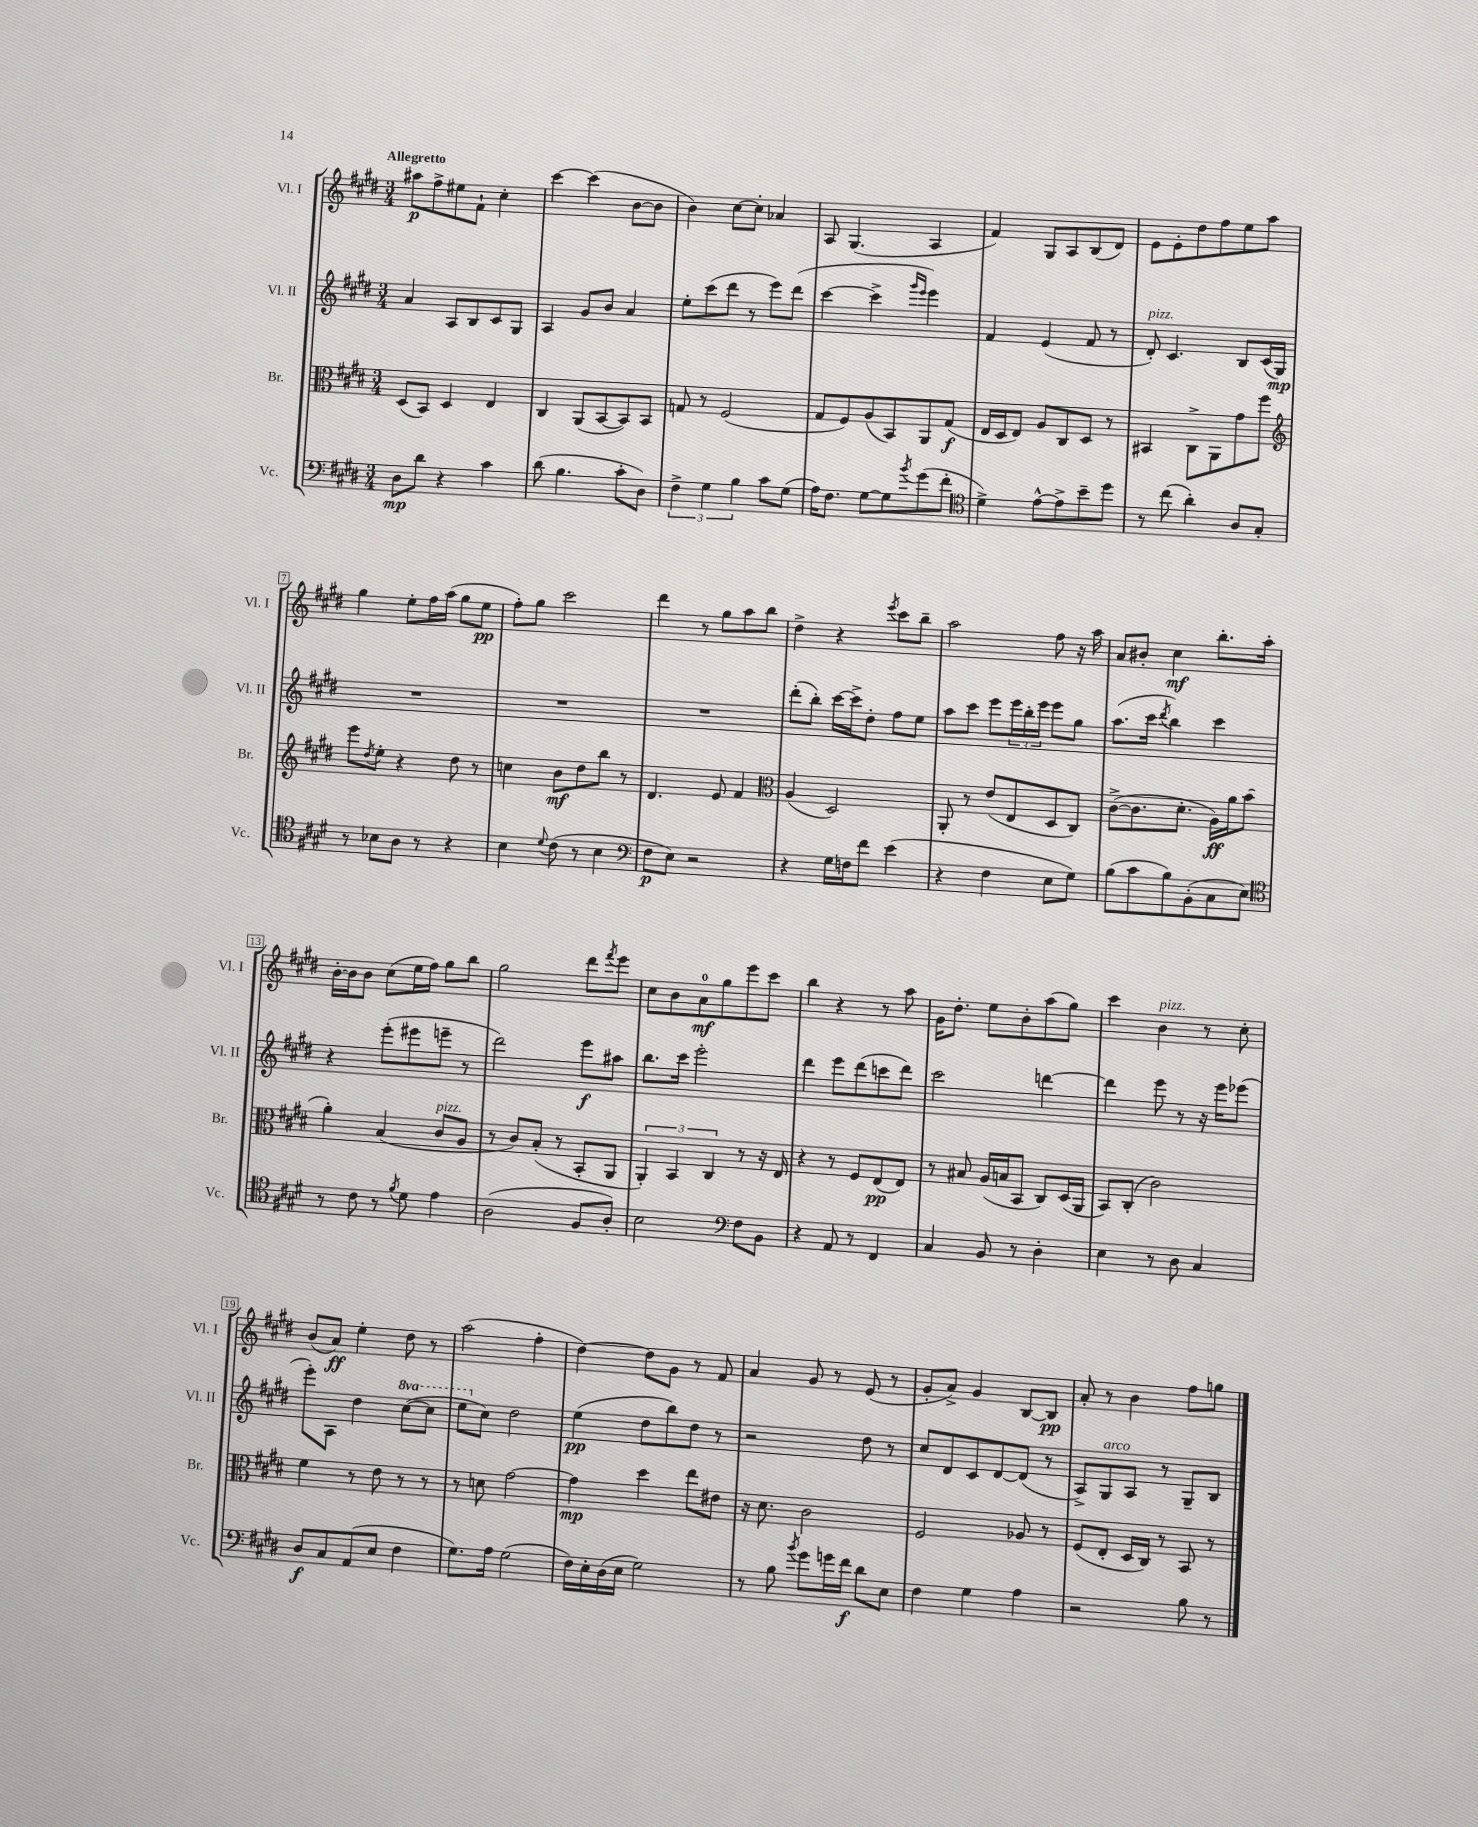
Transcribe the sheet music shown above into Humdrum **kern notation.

**kern	**kern	**kern	**kern
*staff4	*staff3	*staff2	*staff1
*clefF4	*clefC3	*clefG2	*clefG2
*k[f#c#g#d#]	*k[f#c#g#d#]	*k[f#c#g#d#]	*k[f#c#g#d#]
*M3/4	*M3/4	*M3/4	*M3/4
8D#\L	(8D#/L	4a/	8aa#\L
8d#\J	8BB/J)	.	8ff#^\
4r	4D#/	8A/L	8ee#\
.	.	8B/	8f#`\J
4c#\	4E/	8c#/	4cc#'\
.	.	8G#/J	.
=	=	=	=
(8d#\	4C#/	4A/	[4ccc#\
4.B\	.	.	.
.	(8AA/L	8g#/L	(4ccc#\]
.	[8BB/	8b/J	.
8c#'\L	8BB/])	4a/	[8b\L
8D#\J)	8BB/J	.	8b\]J
=	=	=	=
6F#^\	8G/	8ee'\L	4b\)
.	8r	(8ccc#\	.
6G#\	.	.	.
.	(2F#/	8ddd#\J	[8cc#\L
6B\	.	.	.
.	.	8r	8cc#'\]J
8c#\L	.	8eee\L)	4a-/
(8G#\J	.	(8ddd#\J	.
=	=	=	=
16A\LK)	8G#/L	[4ccc#\	8A/
8.F#\J	.	.	.
.	8F#/)	.	(4.G#/
[8G#\L	(8A/	4ccc#^\]	.
8G#\]	8BB/)	.	.
.	.	16qqggg#/LL	.
8qb/	.	16qqeee/JJ	.
(8g#\	8AA/	4eee\)	4A/
8f#'\J	(8G#/J	.	.
=	=	=	=
*clefC4	*	*	*
4d#^\)	16E/LL	4f#/	4f#/)
.	16D#/J	.	.
.	8E/J)	.	.
[8e^^\L	8A/L	(4e/	8G#/L
8e^\]	8C#/	.	8A/
8b~\	8D#/J	8f#/	(8B/
8dd#\J	8r	8r	8d#/J)
=	=	=	=
8r	4BB#/	8d#'/)	8e\L
(8cc#\	.	4.c#/	8e'\
4a'\)	8C#^\L	.	8dd#\
.	8AA\	.	8ff#\
8A/L	8g#\	8B/L	8ee\
8G#'/J	8ff#\J	(16c#/L	8aa\J
.	.	16G#/JJ)	.
=	=	=	=
*	*clefG2	*	*
8r	8eee\L	2.r	4gg#\
.	8qdd#/	.	.
8B-\L	8ee'\J	.	.
8A\J	4r	.	8ee'\L
8r	.	.	16ff#\L
.	.	.	(16aa\JJ
4r	8dd#\	.	8gg#\L
.	8r	.	8ee\J
=	=	=	=
4B\	4cc\	2.r	8ff#'\L)
.	.	.	8gg#\J
8qqd#/	.	.	.
(8c#\	8b\L	.	2ccc#\
8r	8dd#\	.	.
4B\	8bb\J	.	.
.	8r	.	.
=	=	=	=
*clefF4	*	*	*
8F#\L	4.d#/	2.r	4ddd#\
8E\J)	.	.	.
2r	.	.	8r
.	8e/	.	8gg#\L
.	4f#/	.	8aa\
.	.	.	8bb\J
=	=	=	=
*	*clefC3	*	*
4r	(4A/	(8ddd#'\L	4dd#^\
.	.	8bb'\J)	.
16G#\LL	2D#/)	[16ccc#\LL	4r
16F\J	.	16ccc#^\]J	.
8f#\J	.	8dd#'\J	.
.	.	.	8qeee/
(4e\	.	8ff#\L	8ccc#\L
.	.	8ee\J	8bb~\J
=	=	=	=
4r	8AA'/	8aa\L	2aa\
.	8r	8ccc#\J	.
4F#\	(8e/L	8eee\L	.
.	8E/	24eee\L	.
.	.	24bb'\	.
.	.	24eee\JJ	.
8E\L	8D#/	8eee\L	8ff#\
8G#\J)	8C#/J)	8gg#\J	16r
.	.	.	16aa\
=	=	=	=
(8B\L	([8c#^\L	(8.aa\L	8a/L
8c#\	8.c#\]	.	8b#'/J
.	.	16ccc#\Jk	.
.	.	8qddd#/	.
8B\)	.	4bb\)	4cc#\
.	8.d#'\J	.	.
(8BB'\	.	.	.
8C#\	16A\LL)	4ccc#\	8.bb'\L
.	16a\J	.	.
8E\J)	(8b\J	.	.
.	.	.	16aa'\Jk
=	=	=	=
*clefC4	*	*	*
8r	4a'\)	4r	[16b'\LL
.	.	.	16b\]J
8c#\	.	.	8b\J
8r	(4B/	(8eee'\L	(8cc#\L
8qf#/	.	.	.
8d#\	.	8eee#\	16ee\L
.	.	.	16ff#\JJ)
4e\	8c#/L	8eee~\J	8gg#\L
.	8A/J	8r	8bb\J
=	=	=	=
(2A\	8r	2ddd#\)	2gg#\
.	8c#/L)	.	.
.	(8B'/J	.	.
.	8r	.	.
8F#/L	8BB'/L	8eee\L	8ddd#\L
.	.	.	8qfff#/
8A'/J)	8AA/J	8aa#\J	8eee\J
=	=	=	=
2B\	6AA'/)	8.bb\L	8cc#\L
.	.	.	8b\
.	6BB/	.	.
.	.	16ccc#\Jk	.
.	.	2eee'\	8a\
.	6C#/	.	.
.	.	.	8gg#\
*clefF4	*	*	*
8F#\L	8r	.	8eee\
8BB\J	16r	.	8ccc#\J
.	16E/	.	.
=	=	=	=
4r	4r	4ddd#\	4bb\
8AA/	8r	8eee\L	4r
8r	8F#/L	(8ddd#\	.
4FF#/	(8E/	8ccc\	8r
.	8E/J)	8ddd#\J)	8aa\
=	=	=	=
4C#/	8r	2ccc#\	16g#\LK
.	.	.	8.dd#'\J
.	8B#/	.	.
8BB/	(16A/LL	.	8ee\L
.	16B/J	.	.
8r	8BB/J	.	8b'\
4D#'\	8C#/L)	[4ddd\	(8aa\
.	(16D#/L	.	8gg#\J)
.	16AA/JJ	.	.
=	=	=	=
4E\	8BB/L)	4ddd\]	4ccc#\
.	(8C#'/J	.	.
8r	2c#\)	8eee\	4b\
8D#\	.	8r	.
4C#/	.	16r	8r
.	.	16eee\LK	.
.	.	(8eee-\J	8cc#'\
=	=	=	=
8D#/L	4f#\	8eee'\L)	(8b/L
8C#/	.	8A\J	8a/J)
(8AA/	8r	4dd#\	4ee'\
8E/J	8e\	.	.
4F#\	8r	([8ccc#\L	8dd#\
.	8r	8ccc#\]J	8r
=	=	=	=
8.G#\L)	8r	8eee\L	(2aa\
.	8d\	8cc#\J)	.
16A\Jk	.	.	.
(2G#\	[2g#\	2dd#\	.
.	.	.	4ff#'\
=	=	=	=
16F#\LL)	4g#\]	(4ee\	[4dd#\)
16E'\	.	.	.
(16D#\	.	.	.
16E\JJ	.	.	.
2G#\)	4dd#\	8dd#\L	8dd#\]L
.	.	8bb\)	8g#\J
.	8ee\L	8dd#\J	8r
.	8e#\J	8r	8f#/
=	=	=	=
8r	16r	2r	4a/
.	8.d#\	.	.
8B\	.	.	.
8qb/	.	.	.
8g#\L	2c#\	.	8g#/
16g\L	.	.	8r
16f#\JJ	.	.	.
8d#\L	.	8dd#\	(8e/
8E\J	.	8r	8r
=	=	=	=
4F#\	2F#/	8cc#/L	8g#'/L
.	.	8d#/	8a^/J)
4G#\	.	8c#/	4g#/
.	.	[8d#/	.
4A\	8A-/	(8d#/]J	[8B/L
.	8r	8r	8B/]J
=	=	=	=
2r	(8F#/L	8A^/L)	8a'/
.	8E'/J	8G#/	8r
.	16D#/LL	8A/J	4b\
.	16C#/JJ)	.	.
.	8r	8r	.
8B\	8BB/	8G#~/L	8ff#\L
8r	8r	8B/J	8gg\J
==	==	==	==
*-	*-	*-	*-
